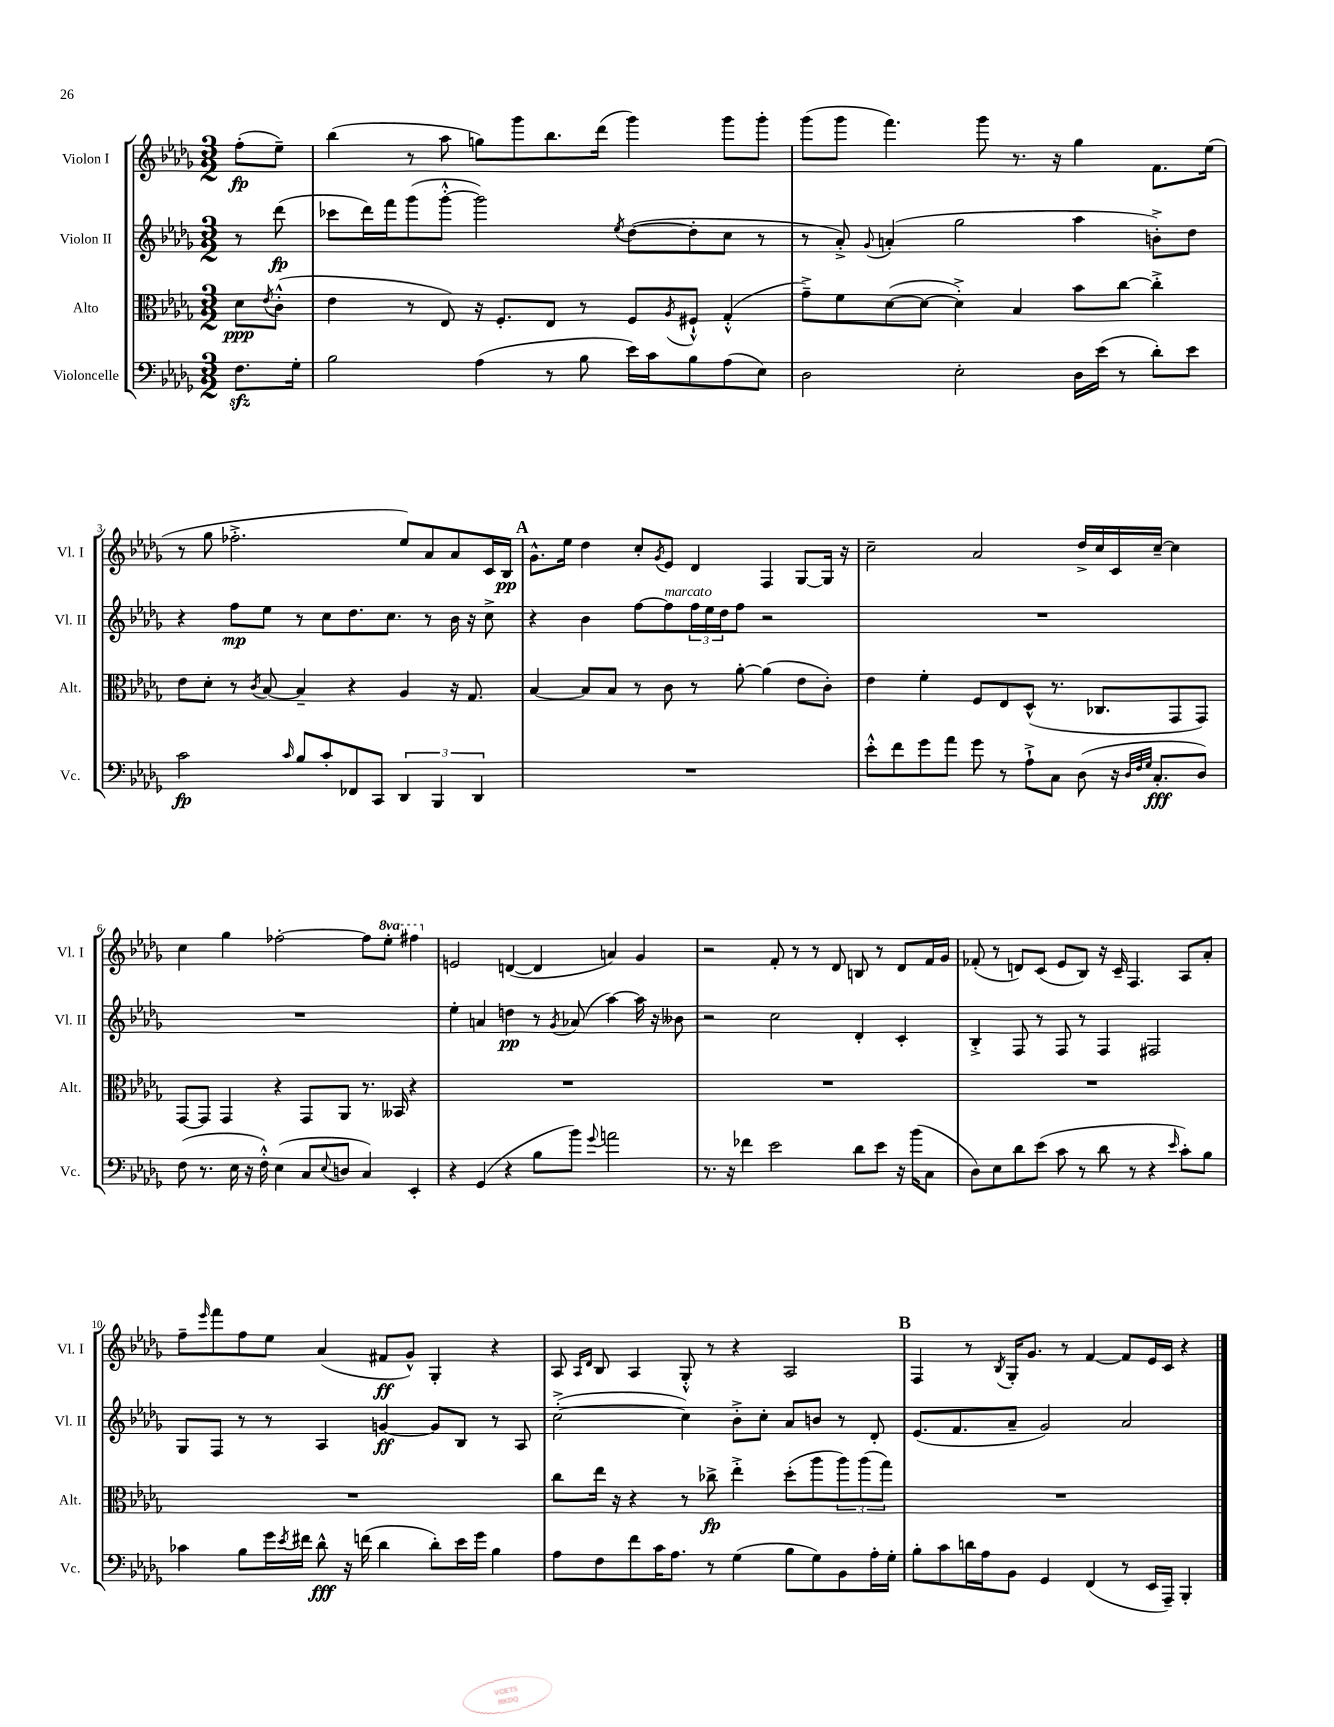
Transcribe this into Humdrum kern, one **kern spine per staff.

**kern	**dynam	**kern	**dynam	**kern	**dynam	**kern	**dynam
*part4	*part4	*part3	*part3	*part2	*part2	*part1	*part1
*staff4	*staff4	*staff3	*staff3	*staff2	*staff2	*staff1	*staff1
*I"Violoncelle	*	*I"Alto	*	*I"Violon II	*	*I"Violon I	*
*I'Vc.	*	*I'Alt.	*	*I'Vl. II	*	*I'Vl. I	*
*clefF4	*	*clefC3	*	*clefG2	*	*clefG2	*
*k[b-e-a-d-g-]	*	*k[b-e-a-d-g-]	*	*k[b-e-a-d-g-]	*	*k[b-e-a-d-g-]	*
*M3/2	*	*M3/2	*	*M3/2	*	*M3/2	*
=	=	=	=	=	=	=	=
8.Fzz\L	.	8d-\L	ppp	8r	.	(8ff'\L	fp
.	.	8qe-/	.	.	.	.	.
.	.	(8c'^^\J	.	(8ddd-\	fp	8ee-~\J)	.
16G-'\Jk	.	.	.	.	.	.	.
=1	=1	=1	=1	=1	=1	=1	=1
2B-\	.	4e-\	.	8ccc-X\L	.	(4bb-\	.
.	.	.	.	16ddd-\L)	.	.	.
.	.	.	.	16fff\J	.	.	.
.	.	8r	.	(8ggg-\	.	8r	.
.	.	8E-/)	.	[8ggg-'^^\J	.	8aa-\	.
(4A-\	.	16r	.	2ggg-\])	.	8ggn\L)	.
.	.	8.F'/L	.	.	.	.	.
.	.	.	.	.	.	8ggg-\	.
8r	.	8E-/J	.	.	.	8.bb-\	.
8B-\	.	8r	.	.	.	.	.
.	.	.	.	.	.	(16ddd-\Jk	.
.	.	.	.	8qee-/	.	.	.
16e-\LL)	.	8F/L	.	([8dd-\L	.	4ggg-\)	.
16c\J	.	.	.	.	.	.	.
.	.	8qA-/	.	.	.	.	.
8B-\	.	8F#X`^^/J	.	8dd-'\]	.	.	.
(8A-\	.	(4G-'^^/	.	8cc\J	.	8ggg-\L	.
8E-\J)	.	.	.	8r	.	8ggg-'\J	.
=2	=2	=2	=2	=2	=2	=2	=2
2D-\	.	8g-~^\L)	.	8r	.	(8ggg-\L	.
.	.	8f\	.	8a-'^/)	.	8ggg-\J	.
.	.	.	.	8qqg-/	.	.	.
.	.	([8d-\	.	(4an'/	.	4.fff\)	.
.	.	8d-\J_	.	.	.	.	.
2E-'\	.	4d-'^\])	.	2gg-\	.	.	.
.	.	.	.	.	.	8ggg-\	.
.	.	4B-/	.	.	.	8.r	.
.	.	.	.	.	.	16r	.
16D-\LL	.	8b-\L	.	4aa-\	.	4gg-\	.
(16e-\JJ	.	.	.	.	.	.	.
8r	.	[8cc\J	.	.	.	.	.
8d-'\L)	.	4cc'^\]	.	8bn'^\L)	.	8.f\L	.
8e-\J	.	.	.	8dd-\J	.	.	.
.	.	.	.	.	.	(16ee-\Jk	.
!!LO:LB:g=z
=3	=3	=3	=3	=3	=3	=3	=3
2c\	fp	8e-\L	.	4r	.	8r	.
.	.	8d-'\J	.	.	.	8gg-\	.
.	.	8r	.	8ff\L	mp	2.ff-X'^\	.
.	.	8qc/	.	.	.	.	.
.	.	[8B-/	.	8ee-\J	.	.	.
16qqc/	.	.	.	.	.	.	.
8B-/L	.	4B-~/]	.	8r	.	.	.
8c'/	.	.	.	8cc\L	.	.	.
8FF-X/	.	4r	.	8.dd-\	.	.	.
8CC/J	.	.	.	.	.	.	.
.	.	.	.	8.cc\J	.	.	.
6DD-/	.	4A-/	.	.	.	8ee-/L)	.
.	.	.	.	8r	.	8a-/	.
6BBB-/	.	.	.	.	.	.	.
.	.	16r	.	16b-\	.	8a-/	.
.	.	8.G-/	.	16r	.	.	.
6DD-/	.	.	.	.	.	.	.
.	.	.	.	8cc^\	.	16c/L	.
.	.	.	.	.	.	16B-/JJ	pp
!!LO:REH:place=s1:t=A
=4	=4	=4	=4	=4	=4	=4	=4
1.r	.	[4B-/	.	4r	.	8.g-^^\L	.
.	.	.	.	.	.	16ee-\Jk	.
.	.	8B-/L]	.	4b-\	.	4dd-\	.
.	.	8B-/J	.	.	.	.	.
.	.	8r	.	[8ff\L	.	8cc'/L	.
.	.	.	.	.	.	8qg-/	.
!	!	!	!	!LO:TX:a:i:t=marcato	!	!	!
.	.	8c\	.	8ff\]	.	8e-/J	.
.	.	8r	.	24ff\L	.	4d-/	.
.	.	.	.	24ee-\	.	.	.
.	.	.	.	24dd-\J	.	.	.
.	.	[8a-'\	.	8ff\J	.	.	.
.	.	(4a-\]	.	2r	.	4F/	.
.	.	8e-\L	.	.	.	[8G-/L	.
.	.	8c'\J)	.	.	.	16G-/Jk]	.
.	.	.	.	.	.	16r	.
=5	=5	=5	=5	=5	=5	=5	=5
8e-'^^\L	.	4e-\	.	1.r	.	2cc~\	.
8f\	.	.	.	.	.	.	.
8g-\	.	4f'\	.	.	.	.	.
8a-\J	.	.	.	.	.	.	.
8g-\	.	8F/L	.	.	.	2a-/	.
8r	.	8E-/	.	.	.	.	.
8A-`^\L	.	(8D-^^/J	.	.	.	.	.
8C\J	.	8.r	.	.	.	.	.
(8D-\	.	.	.	.	.	16dd-^/LL	.
.	.	8.C-X/L	.	.	.	16cc/	.
16r	.	.	.	.	.	16c/	.
32qqD-/LLL	.	.	.	.	.	.	.
32qqF/	.	.	.	.	.	.	.
32qqG-/JJJ	.	.	.	.	.	.	.
8.C'/L	fff	.	.	.	.	[16cc~/JJ	.
.	.	8GG-/	.	.	.	4cc\]	.
8D-/J)	.	8GG-/J)	.	.	.	.	.
!!LO:LB:g=z
=6	=6	=6	=6	=6	=6	=6	=6
(8F\	.	[8GG-/L	.	1.r	.	4cc\	.
8.r	.	8GG-/J]	.	.	.	.	.
.	.	4GG-/	.	.	.	4gg-\	.
16E-\	.	.	.	.	.	.	.
16r	.	.	.	.	.	.	.
16F'^^\)	.	.	.	.	.	.	.
(4E-\	.	4r	.	.	.	[2ff-X'\	.
8C/L	.	8GG-/L	.	.	.	.	.
8qqE-/	.	.	.	.	.	.	.
8Dn/J	.	8AA-/J	.	.	.	.	.
4C/)	.	8.r	.	.	.	8ff-\L]	.
*	*	*	*	*	*	*8va	*
.	.	.	.	.	.	8eee-'\J	.
.	.	16BB--X/	.	.	.	.	.
4EE-'/	.	4r	.	.	.	4fff#X\	.
=7	=7	=7	=7	=7	=7	=7	=7
*	*	*	*	*	*	*X8va	*
4r	.	1.r	.	4ee-'\	.	2en/	.
(4GG-/	.	.	.	4an/	.	.	.
4r	.	.	.	4ddn\	pp	([4dn/	.
8B-\L	.	.	.	8r	.	4d/]	.
.	.	.	.	8qg-/	.	.	.
8b-\J)	.	.	.	(8a-X/	.	.	.
8qqg-/	.	.	.	.	.	.	.
2an\	.	.	.	[4aa-\)	.	4an/)	.
.	.	.	.	16aa-\]	.	4g-/	.
.	.	.	.	16r	.	.	.
.	.	.	.	8b--X\	.	.	.
=8	=8	=8	=8	=8	=8	=8	=8
8.r	.	1.r	.	2r	.	2r	.
16r	.	.	.	.	.	.	.
4f-X\	.	.	.	.	.	.	.
2e-\	.	.	.	2cc\	.	8f'/	.
.	.	.	.	.	.	8r	.
.	.	.	.	.	.	8r	.
.	.	.	.	.	.	8d-/	.
8d-\L	.	.	.	4d-'/	.	8Bn/	.
8e-\J	.	.	.	.	.	8r	.
16r	.	.	.	4c'/	.	8d-/L	.
(16b-\KL	.	.	.	.	.	.	.
8C\J	.	.	.	.	.	16f/L	.
.	.	.	.	.	.	16g-/JJ	.
=9	=9	=9	=9	=9	=9	=9	=9
8D-\L)	.	1.r	.	4B-'^/	.	(8f-X'/	.
8E-\	.	.	.	.	.	8r	.
8d-\	.	.	.	8F/	.	8dn/L)	.
(8e-\J	.	.	.	8r	.	(8c/J	.
8c\	.	.	.	8F/	.	8e-/L	.
8r	.	.	.	8r	.	8B-/J)	.
8d-\	.	.	.	4F/	.	16r	.
.	.	.	.	.	.	16c~/	.
8r	.	.	.	.	.	4.F/	.
4r	.	.	.	2F#X/	.	.	.
16qqe-/	.	.	.	.	.	.	.
8c'\L)	.	.	.	.	.	8A-/L	.
8B-\J	.	.	.	.	.	8a-'/J	.
!!LO:LB:g=z
=10	=10	=10	=10	=10	=10	=10	=10
4c-X\	.	1.r	.	8G-/L	.	8ff~\L	.
.	.	.	.	.	.	16qqeee-/	.
.	.	.	.	8F/J	.	8fff\	.
8B-\L	.	.	.	8r	.	8ff\	.
16g-\L	.	.	.	8r	.	8ee-\J	.
8qe-/	.	.	.	.	.	.	.
16f#X\JJ	.	.	.	.	.	.	.
8d-^^\	fff	.	.	4A-/	.	(4a-/	.
16r	.	.	.	.	.	.	.
(16fn\	.	.	.	.	.	.	.
4d-\	.	.	.	[4gn/	ff	8f#X/L	ff
.	.	.	.	.	.	8g-^^/J)	.
8d-'\L)	.	.	.	8g/L]	.	4G-'/	.
16e-\L	.	.	.	8B-/J	.	.	.
16g-\JJ	.	.	.	.	.	.	.
4B-\	.	.	.	8r	.	4r	.
.	.	.	.	8A-/	.	.	.
=11	=11	=11	=11	=11	=11	=11	=11
8A-\L	.	8cc\L	.	([2cc'^\	.	8A-/	.
.	.	.	.	.	.	16qqA-/LL	.
.	.	.	.	.	.	16qqd-/JJ	.
8F\	.	16ee-\Jk	.	.	.	8B-/	.
.	.	16r	.	.	.	.	.
8f\	.	4r	.	.	.	4A-/	.
16c\K	.	.	.	.	.	.	.
8.A-\J	.	.	.	.	.	.	.
.	.	8r	.	4cc\])	.	8G-'^^/	.
8r	.	8cc-X^\	fp	.	.	8r	.
(4G-\	.	4ee-'^\	.	8b-'^\L	.	4r	.
.	.	.	.	8cc'\J	.	.	.
8B-\L	.	(8dd-'\L	.	8a-/L	.	2A-/	.
8G-\)	.	8aa-\	.	8bn/J	.	.	.
8BB-\	.	12aa-\)	.	8r	.	.	.
.	.	(12aa-\	.	.	.	.	.
16A-'\L	.	.	.	8d-'/	.	.	.
.	.	12gg-\J)	.	.	.	.	.
16G-'\JJ	.	.	.	.	.	.	.
!!LO:REH:place=s1:t=B
=12	=12	=12	=12	=12	=12	=12	=12
8B-'\L	.	1.r	.	(8.e-/L	.	4F/	.
8c\	.	.	.	.	.	.	.
.	.	.	.	8.f/	.	.	.
16dn\L	.	.	.	.	.	8r	.
16A-\J	.	.	.	.	.	.	.
.	.	.	.	.	.	8qB-/	.
8BB-\J	.	.	.	8a-~/J	.	16G-'/KL	.
.	.	.	.	.	.	8.g-/J	.
4GG-/	.	.	.	2g-/)	.	.	.
.	.	.	.	.	.	8r	.
(4FF/	.	.	.	.	.	[4f/	.
8r	.	.	.	2a-/	.	8f/L]	.
16EE-/LL	.	.	.	.	.	16e-/L	.
16AAA-~/JJ)	.	.	.	.	.	16c/JJ	.
4BBB-'/	.	.	.	.	.	4r	.
==	==	==	==	==	==	==	==
*-	*-	*-	*-	*-	*-	*-	*-
